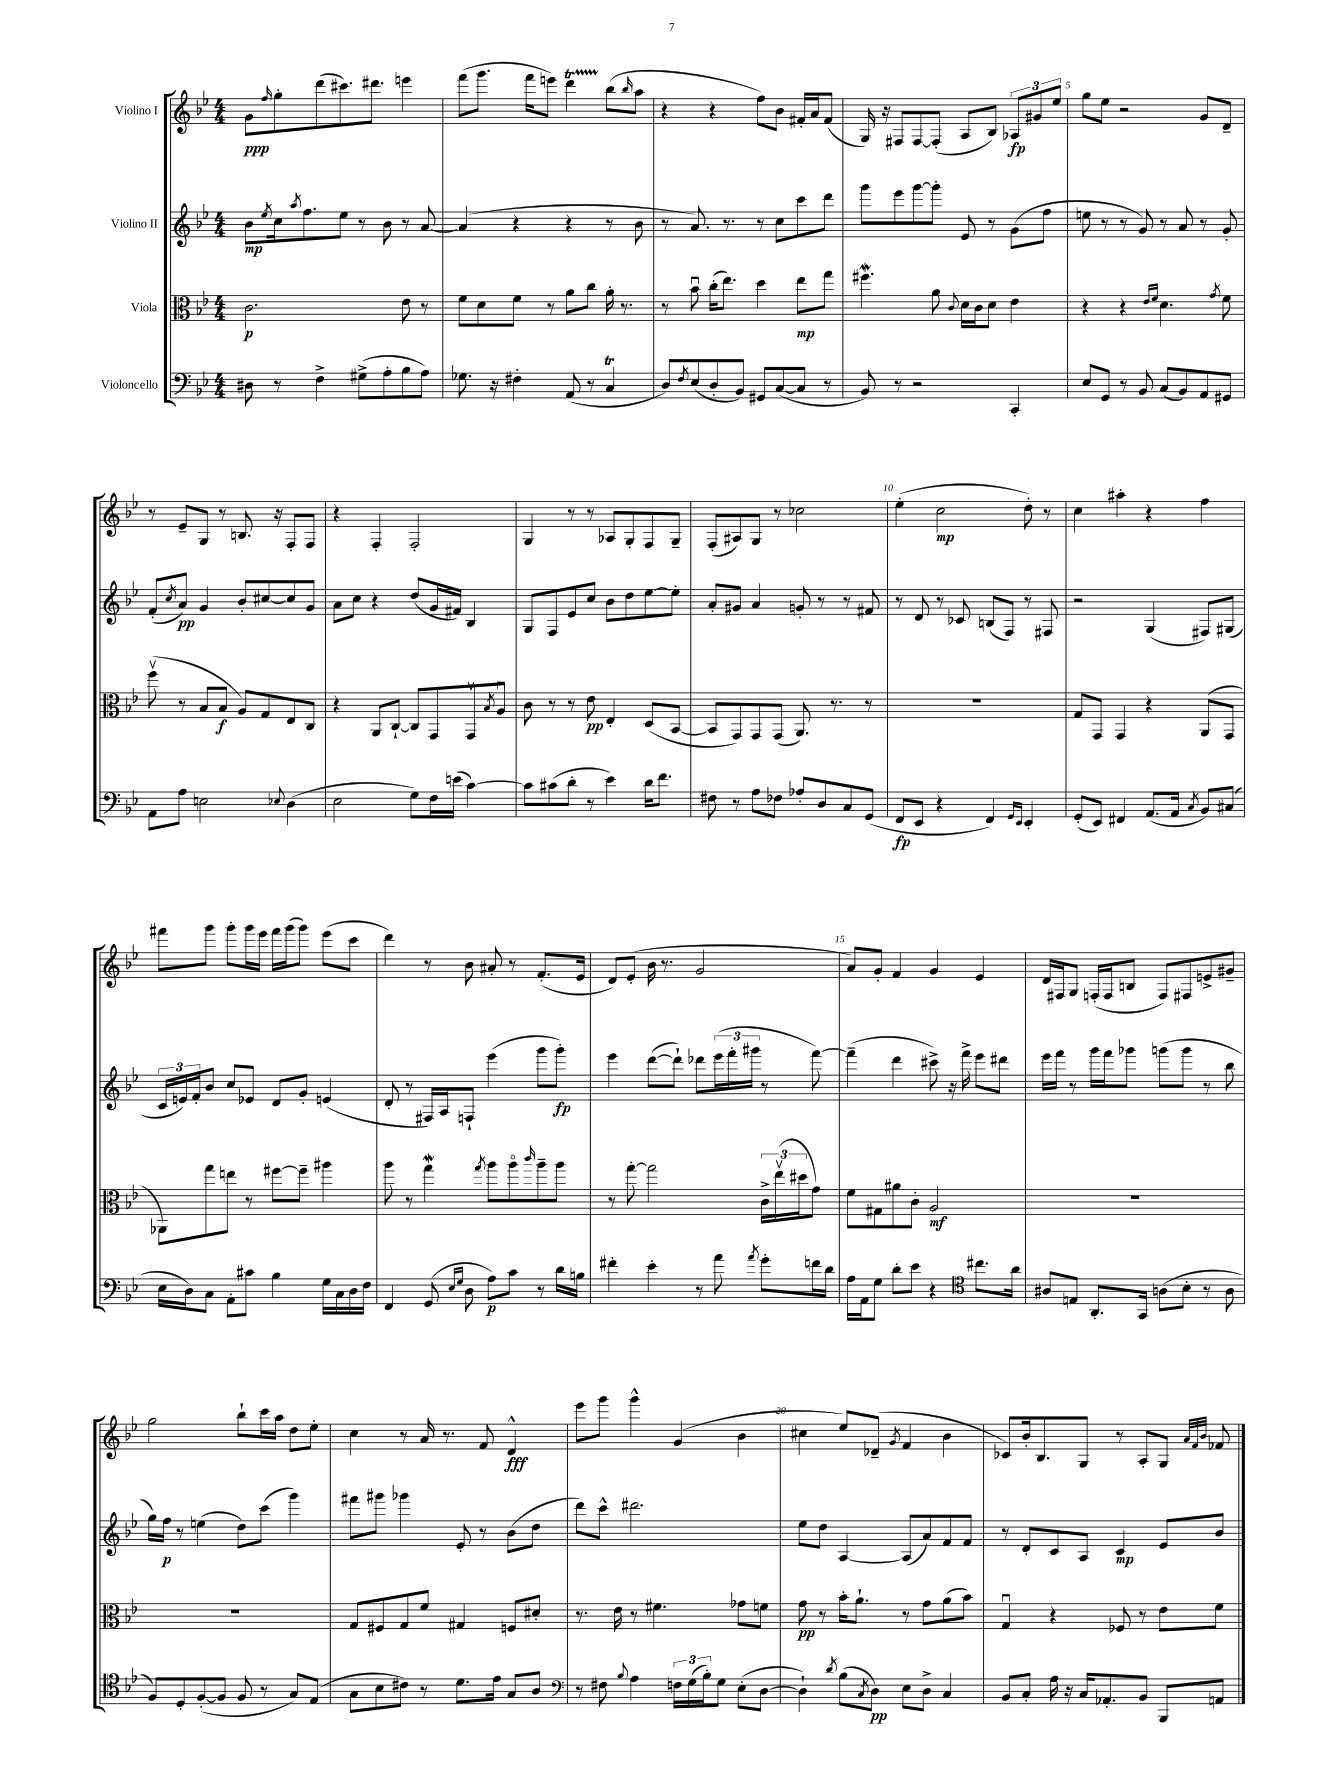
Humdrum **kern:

**kern	**dynam	**kern	**dynam	**kern	**dynam	**kern	**dynam
*part4	*part4	*part3	*part3	*part2	*part2	*part1	*part1
*staff4	*staff4	*staff3	*staff3	*staff2	*staff2	*staff1	*staff1
*I"Violoncello	*	*I"Viola	*	*I"Violino II	*	*I"Violino I	*
*clefF4	*	*clefC3	*	*clefG2	*	*clefG2	*
*k[b-e-]	*	*k[b-e-]	*	*k[b-e-]	*	*k[b-e-]	*
*M4/4	*	*M4/4	*	*M4/4	*	*M4/4	*
=1	=1	=1	=1	=1	=1	=1	=1
8D#X\	.	2.c\	p	8b-\L	mp	8g\L	ppp
.	.	.	.	8qee-/	.	16qqff/	.
8r	.	.	.	16cc\k	.	8gg'\	.
.	.	.	.	8qaa/	.	.	.
.	.	.	.	8.ff\	.	.	.
4F^\	.	.	.	.	.	(8ddd\	.
.	.	.	.	8ee-\J	.	8.ccc#X\)	.
(8G#X^\L	.	.	.	8r	.	.	.
.	.	.	.	.	.	8.ddd#X\J	.
8A'\	.	.	.	8b-\	.	.	.
8B-\	.	8e-\	.	8r	.	4eeen\	.
8A\J)	.	8r	.	[8a/	.	.	.
=2	=2	=2	=2	=2	=2	=2	=2
8.G-X\	.	8f\L	.	(4a/]	.	(8fff\L	.
.	.	8d\	.	.	.	8.ggg\J	.
16r	.	.	.	.	.	.	.
4F#X'\	.	8f\J	.	4r	.	.	.
.	.	.	.	.	.	16fff\KL	.
.	.	8r	.	.	.	8eeen\J)	.
(8AA/	.	8a\L	.	4r	.	4dddt\	.
8r	.	8cc\J	.	.	.	.	.
4CT/	.	16a'\	.	8r	.	(8bb-\L	.
.	.	8.r	.	.	.	.	.
.	.	.	.	.	.	16qqbb-/	.
.	.	.	.	8b-\	.	8aa\J	.
=3	=3	=3	=3	=3	=3	=3	=3
8D/L)	.	8r	.	8r	.	4r	.
8qF/	.	.	.	.	.	.	.
(8E-/	.	8b-u\	.	8.a/)	.	.	.
8D'/	.	(16cc'\KL	.	.	.	4r	.
.	.	8.ee-\J)	.	8.r	.	.	.
8BB-/J)	.	.	.	.	.	.	.
8GG#X/L	.	4dd\	.	8r	.	8ff\L)	.
([8C/	.	.	.	8cc\L	.	8b-\J	.
8C/J]	.	8ee-\L	mp	8ccc\	.	16f#X'/LL	.
.	.	.	.	.	.	16a/J	.
8r	.	8gg\J	.	8ddd\J	.	(8f#/J	.
=4	=4	=4	=4	=4	=4	=4	=4
8BB-/)	.	4.ff#XW\	.	8ggg\L	.	16G/)	.
.	.	.	.	.	.	16r	.
8r	.	.	.	8eee-\	.	8F#X/L	.
2r	.	.	.	[8ggg\	.	[8F#/	.
.	.	8a\	.	8ggg'\J]	.	(8F#'/J]	.
.	.	8qqc/	.	.	.	.	.
.	.	16d\LL	.	8e-/	.	8A/L	.
.	.	16c\J	.	.	.	.	.
.	.	8d\J	.	8r	.	8B-/J)	.
4CC'/	.	4e-\	.	(8g\L	.	12A-X/L	fp
.	.	.	.	.	.	12g#X/	.
.	.	.	.	8ff\J	.	.	.
.	.	.	.	.	.	12ee-/J	.
=5	=5	=5	=5	=5	=5	=5	=5
8E-/L	.	4r	.	8een\	.	8gg\L	.
8GG/J	.	.	.	8r	.	8ee-\J	.
8r	.	4r	.	8r	.	2r	.
8BB-/	.	.	.	8g/)	.	.	.
.	.	16qqe-/LL	.	.	.	.	.
.	.	16qqf/JJ	.	.	.	.	.
(8C/L	.	4.d\	.	8r	.	.	.
8BB-/)	.	.	.	8a/	.	.	.
8AA/	.	.	.	8r	.	8g/L	.
.	.	8qg/	.	.	.	.	.
8GG#X/J	.	8f\	.	8g'/	.	8d~/J	.
!!LO:LB:g=z
=6	=6	=6	=6	=6	=6	=6	=6
8AA\L	.	(8ffv\	.	(8f'/L	.	8r	.
.	.	.	.	8qcc/	.	.	.
8A\J	.	8r	.	8a/J)	pp	8e-~/L	.
2En\	.	8B-/L	.	4g/	.	8G/J	.
.	.	8B-/J	f	.	.	8r	.
.	.	8A/L)	.	8b-'/L	.	8.Bn/	.
.	.	8G/	.	[8cc#X/	.	.	.
.	.	.	.	.	.	16r	.
8qqE-X/	.	.	.	.	.	.	.
(4D\	.	8E-/	.	8cc#/]	.	8F'/L	.
.	.	8C/J	.	8g/J	.	8F/J	.
=7	=7	=7	=7	=7	=7	=7	=7
2E-\	.	4r	.	8a\L	.	4r	.
.	.	.	.	8cc\J	.	.	.
.	.	8AA/L	.	4r	.	4F'/	.
.	.	[8C`/J	.	.	.	.	.
8G\L)	.	8C/L]	.	(8dd/L	.	2F'/	.
16F\L	.	8GG/	.	16g/L	.	.	.
(16en\JJ	.	.	.	16f#X/JJ)	.	.	.
[4c\)	.	8GGv/	.	4B-/	.	.	.
.	.	8qB-/	.	.	.	.	.
.	.	8Au/J	.	.	.	.	.
=8	=8	=8	=8	=8	=8	=8	=8
8c\L]	.	8c\	.	8G/L	.	4G/	.
(8c#X\	.	8r	.	8F/	.	.	.
8d'\J	.	8r	.	8e-/	.	8r	.
8r	.	8e-\	pp	8cc/J	.	8r	.
4e-\)	.	4E-'/	.	8b-\L	.	8A-X/L	.
.	.	.	.	8dd\	.	8G'/	.
16d\KL	.	(8D/L	.	[8ee-\	.	8F/	.
8.f\J	.	.	.	.	.	.	.
.	.	[8BB-/J	.	8ee-'\J]	.	8G~/J	.
=9	=9	=9	=9	=9	=9	=9	=9
8F#X\	.	8BB-/L]	.	8a'/L	.	(8F'/L	.
8r	.	8GG/)	.	8g#X/J	.	8A#X/)	.
8A\L	.	8GG/	.	4a/	.	8G/J	.
8F-X\J	.	(8GG/J	.	.	.	8r	.
8A-X'/L	.	8.AA/)	.	8gn'/	.	2cc-X\	.
8D/	.	.	.	8r	.	.	.
.	.	8.r	.	.	.	.	.
8C/	.	.	.	8r	.	.	.
(8GG/J	.	8r	.	8f#X/	.	.	.
=10	=10	=10	=10	=10	=10	=10	=10
8FF/L	fp	1r	.	8r	.	(4ee-'\	.
8EE-/J	.	.	.	8d/	.	.	.
4r	.	.	.	8r	.	2cc\	mp
.	.	.	.	8c-X/	.	.	.
4FF/)	.	.	.	(8Bn/L	.	.	.
.	.	.	.	8F/J)	.	.	.
16qqGG/LL	.	.	.	.	.	.	.
16qqEE-/JJ	.	.	.	.	.	.	.
4EE-'/	.	.	.	8r	.	8dd'\)	.
.	.	.	.	8F#X/	.	8r	.
=11	=11	=11	=11	=11	=11	=11	=11
(8GG'/L	.	8G/L	.	2r	.	4cc\	.
8EE-/J)	.	8GG/J	.	.	.	.	.
4FF#X/	.	4GG/	.	.	.	4aa#X'\	.
(8.AA/L	.	4r	.	(4G/	.	4r	.
16AA/Jk	.	.	.	.	.	.	.
8qC/	.	.	.	.	.	.	.
8BB-/L)	.	(8AA/L	.	8F#X/L)	.	4ff\	.
(8C#X/J	.	8GG/J	.	(8G#X/J	.	.	.
!!LO:LB:g=z
=12	=12	=12	=12	=12	=12	=12	=12
16E-\LL	.	8AA-X\L)	.	24c/LL	.	8fff#X\L	.
.	.	.	.	24en/)	.	.	.
16D\J)	.	.	.	.	.	.	.
.	.	.	.	24f'/J	.	.	.
8C\J	.	8gg\	.	8b-/J	.	8ggg\J	.
8AA'\L	.	8een\J	.	8cc/L	.	8ggg'\L	.
8c#X\J	.	8r	.	8e-X/J	.	16ggg\L	.
.	.	.	.	.	.	16eee-\JJ	.
4B-\	.	[8ff#X\L	.	8d/L	.	16fff#\LL	.
.	.	.	.	.	.	(16ggg\J	.
.	.	8ff#~\J]	.	8g'/J	.	8ggg\J)	.
16G\LL	.	4aa#X\	.	(4en/	.	(8eee-\L	.
16C\	.	.	.	.	.	.	.
16D\	.	.	.	.	.	8ccc\J	.
16F\JJ	.	.	.	.	.	.	.
=13	=13	=13	=13	=13	=13	=13	=13
4FF/	.	8aa\	.	8d'/	.	4ddd\)	.
.	.	8r	.	8r	.	.	.
(8GG/	.	4ggW\	.	16F#X/LL)	.	8r	.
.	.	.	.	16A/J	.	.	.
16qqE-/LL	.	.	.	.	.	.	.
16qqG/JJ	.	.	.	.	.	.	.
8D\	.	.	.	8Fn`/J	.	8b-\	.
.	.	8qgg/	.	.	.	.	.
8A\L)	p	8aa\L	.	(4eee-\	.	8a#X'/	.
8c\J	.	8aa\	.	.	.	8r	.
.	.	16qqccc/	.	.	.	.	.
8r	.	8aa~\	.	8ggg\L	.	(8.f'/L	.
16d\LL	.	8aa\J	.	8ggg'\J)	fp	.	.
16Bn\JJ	.	.	.	.	.	16e-/Jk	.
=14	=14	=14	=14	=14	=14	=14	=14
4f#X'\	.	8r	.	4eee-\	.	8d/L)	.
.	.	[8gg'\	.	.	.	(8e-'/J	.
4e-'\	.	2gg\]	.	([8ddd\L	.	16b-\	.
.	.	.	.	.	.	8.r	.
.	.	.	.	8ddd`\J])	.	.	.
8r	.	.	.	8ddd-X\L	.	2g/	.
8a\	.	.	.	(24eee-\L	.	.	.
.	.	.	.	24fff'\	.	.	.
.	.	.	.	24ggg#X\JJ	.	.	.
8qa/	.	.	.	.	.	.	.
8g'\L	.	24c^\LL	.	8r	.	.	.
.	.	(24ee-v\	.	.	.	.	.
.	.	24dd#X\J	.	.	.	.	.
16fn\L	.	8g\J)	.	[8fff\)	.	.	.
16d\JJ	.	.	.	.	.	.	.
=15	=15	=15	=15	=15	=15	=15	=15
16A\LL	.	8f\L	.	(4fff~\]	.	8a/L)	.
16AA\J	.	.	.	.	.	.	.
8G\J	.	8G#X\	.	.	.	8g'/J	.
8d'\L	.	8a#X\	.	4ddd\	.	4f/	.
8e-\J	.	8c'\J	.	.	.	.	.
4r	.	2A/	mf	8ccc#X^\)	.	4g/	.
.	.	.	.	16r	.	.	.
.	.	.	.	16fff^\	.	.	.
*clefC4	*	*	*	*	*	*	*
8.cc#X\L	.	.	.	8eee-\L	.	4e-/	.
.	.	.	.	8ddd#X\J	.	.	.
16a\Jk	.	.	.	.	.	.	.
=16	=16	=16	=16	=16	=16	=16	=16
8A#X/L	.	1r	.	16eee-\LL	.	16d/LL	.
.	.	.	.	16fff\JJ	.	16F#X/J	.
8En/J	.	.	.	8r	.	8G/J	.
8.AA'/L	.	.	.	16ggg\LL	.	(16Fn'/LL	.
.	.	.	.	16fff\J	.	16F/J	.
.	.	.	.	8ggg-X\J	.	8Bn/J	.
16GG/Jk	.	.	.	.	.	.	.
(8An\L	.	.	.	(8gggn\L	.	8F/L)	.
8B-'\J	.	.	.	8ggg\J	.	8F#X/	.
8r	.	.	.	8r	.	8en^/	.
8A\	.	.	.	8bb-\	.	8g#X~/J	.
!!LO:LB:g=z
=17	=17	=17	=17	=17	=17	=17	=17
8F/L)	.	1r	.	16gg\LL)	.	2gg\	.
.	.	.	.	16ff\JJ	p	.	.
8D'/	.	.	.	8r	.	.	.
([8F'/	.	.	.	(4een\	.	.	.
8F/J]	.	.	.	.	.	.	.
8F/	.	.	.	8dd\L)	.	8bb-`\L	.
8r	.	.	.	(8ccc\J	.	16ccc\L	.
.	.	.	.	.	.	16aa\JJ	.
8G/L)	.	.	.	4ggg\)	.	8dd\L	.
(8E-/J	.	.	.	.	.	8ee-'\J	.
=18	=18	=18	=18	=18	=18	=18	=18
8G\L	.	8G/L	.	8fff#X\L	.	4cc\	.
8B-\	.	8F#X/	.	8ggg#X\J	.	.	.
8c#X\J)	.	8G/	.	4ggg-X\	.	8r	.
8r	.	8f/J	.	.	.	16a/	.
.	.	.	.	.	.	8.r	.
8.d\L	.	4G#X/	.	8e-'/	.	.	.
.	.	.	.	8r	.	8f/	.
16e-\Jk	.	.	.	.	.	.	.
8G/L	.	8Fn/L	.	(8b-\L	.	4d^^/	fff
8A/J	.	8d#X'/J	.	8dd\J	.	.	.
=19	=19	=19	=19	=19	=19	=19	=19
*clefF4	*	*	*	*	*	*	*
8r	.	8.r	.	8ddd\L)	.	8eee-\L	.
8F#X\	.	.	.	8ccc^^\J	.	8ggg\J	.
.	.	16e-\	.	.	.	.	.
8qqB-/	.	.	.	.	.	.	.
4A\	.	8r	.	2.ddd#X\	.	4ggg^^\	.
.	.	4.f#X\	.	.	.	.	.
24Fn\LL	.	.	.	.	.	(4g/	.
(24G\	.	.	.	.	.	.	.
24B-'\J)	.	.	.	.	.	.	.
8G\J	.	.	.	.	.	.	.
(8E-'\L	.	8g-X\L	.	.	.	4b-\	.
[8D\J	.	8fn\J	.	.	.	.	.
=20	=20	=20	=20	=20	=20	=20	=20
4D`\])	.	8g\	pp	8ee-\L	.	4cc#X\	.
.	.	8r	.	8dd\J	.	.	.
8qd/	.	.	.	.	.	.	.
(8B-\L	.	16b-'\KL	.	[4A/	.	8ee-/L)	.
.	.	8.a`\J	.	.	.	.	.
8qC/	.	.	.	.	.	.	.
8D\J)	pp	.	.	.	.	(8d-X~/J	.
.	.	.	.	.	.	8qg/	.
8E-\L	.	8r	.	(8A/L]	.	4f/	.
8D^\J	.	8g\L	.	8a/)	.	.	.
4C/	.	(8a\	.	8f/	.	4b-\	.
.	.	8b-\J)	.	8f/J	.	.	.
=21	=21	=21	=21	=21	=21	=21	=21
8BB-/L	.	4Gu/	.	8r	.	8c-X/L)	.
8C'/J	.	.	.	8d'/L	.	16b-'/k	.
.	.	.	.	.	.	8.B-/	.
16A\	.	4r	.	8c/	.	.	.
16r	.	.	.	.	.	.	.
16C/KL	.	.	.	8A/J	.	8G/J	.
8.AA-X'/	.	.	.	.	.	.	.
.	.	8F-X/	.	4c/	mp	8r	.
8BB-/J	.	8r	.	.	.	8A'/L	.
8BBB-/L	.	8e-\L	.	8e-/L	.	8G/J	.
.	.	.	.	.	.	32qqa/LLL	.
.	.	.	.	.	.	32qqf/	.
.	.	.	.	.	.	32qqb-/JJJ	.
8AAn/J	.	8f\J	.	8b-/J	.	8f-X/	.
==	==	==	==	==	==	==	==
*-	*-	*-	*-	*-	*-	*-	*-
